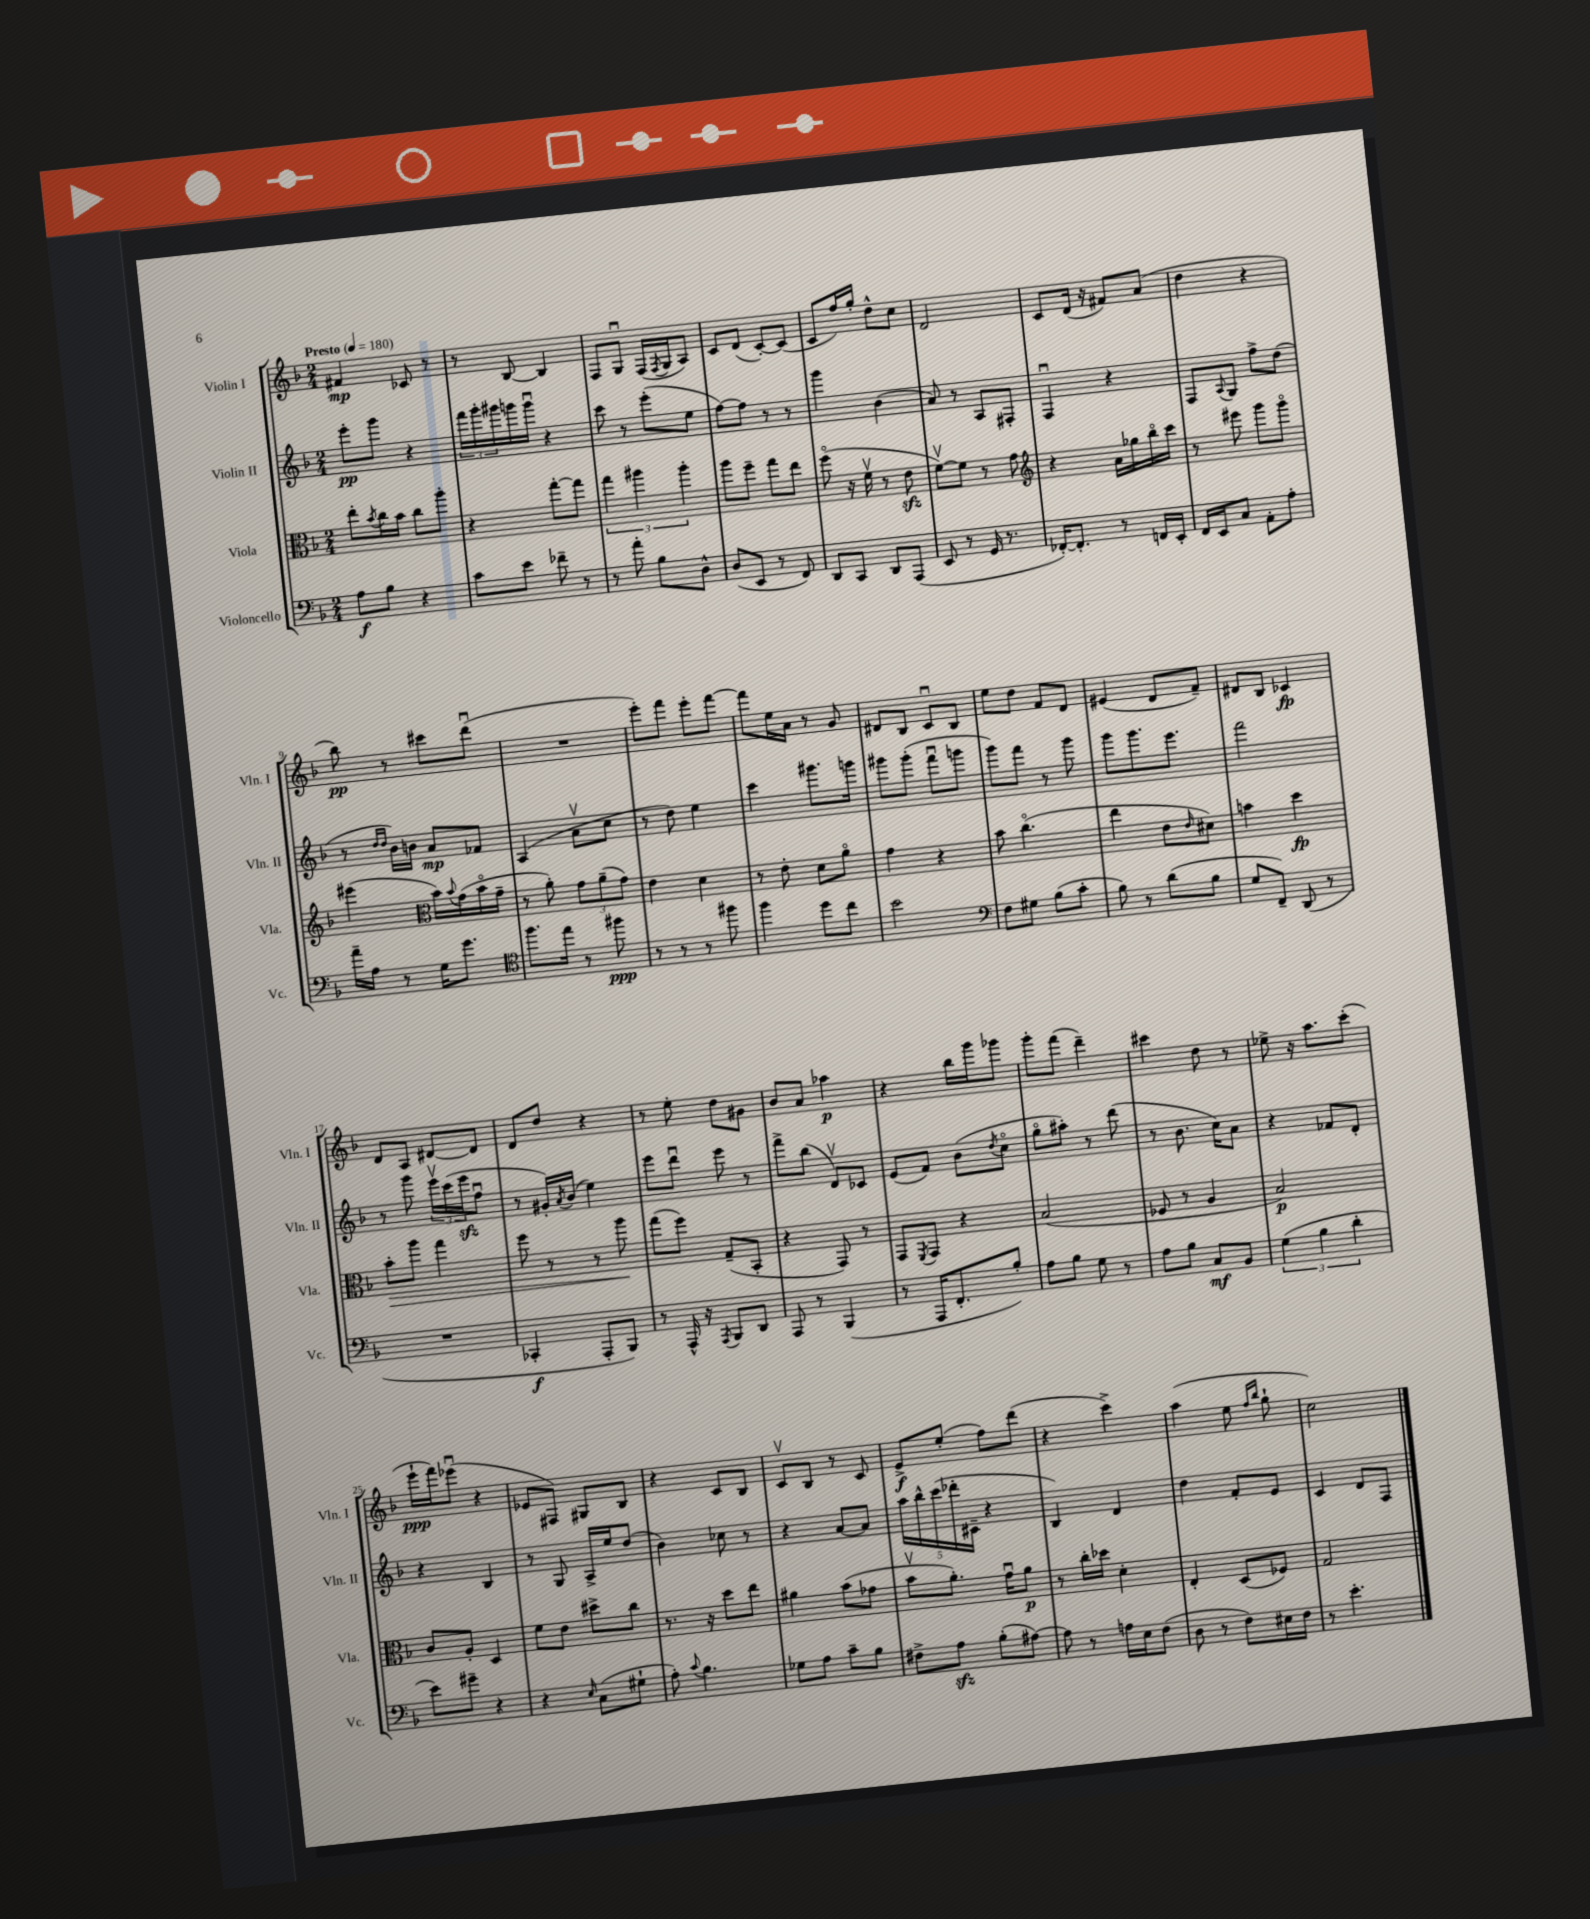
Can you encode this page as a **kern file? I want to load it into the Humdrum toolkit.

**kern	**dynam	**kern	**dynam	**kern	**dynam	**kern	**dynam
*part4	*part4	*part3	*part3	*part2	*part2	*part1	*part1
*staff4	*staff4	*staff3	*staff3	*staff2	*staff2	*staff1	*staff1
*I"Violoncello	*	*I"Viola	*	*I"Violin II	*	*I"Violin I	*
*I'Vc.	*	*I'Vla.	*	*I'Vln. II	*	*I'Vln. I	*
*clefF4	*	*clefC3	*	*clefG2	*	*clefG2	*
*k[b-]	*	*k[b-]	*	*k[b-]	*	*k[b-]	*
*M2/4	*	*M2/4	*	*M2/4	*	*M2/4	*
*MM180	*	*MM180	*	*MM180	*	*MM180	*
=1	=1	=1	=1	=1	=1	=1	=1
!	!	!	!	!	!	!LO:TX:a:B:t=Presto	!
8A\L	f	8ee'\L	.	8eee'\L	pp	4f#X/	mp
.	.	8qb-/	.	.	.	.	.
8B-\J	.	16cc\L	.	8ggg\J	.	.	.
.	.	16b-\JJ	.	.	.	.	.
4r	.	8cc\L	.	4r	.	8c-X/	.
.	.	8aa'\J	.	.	.	8r	.
=2	=2	=2	=2	=2	=2	=2	=2
8c\L	.	4r	.	24fff\LL	.	8r	.
.	.	.	.	24ggg'\	.	.	.
.	.	.	.	24ggg#X\	.	.	.
8e\J	.	.	.	16gggn\	.	[8B-/	.
.	.	.	.	16gggu\JJ	.	.	.
8f-X~\	.	[8gg'\L	.	4r	.	4B-/]	.
8r	.	8gg\J]	.	.	.	.	.
=3	=3	=3	=3	=3	=3	=3	=3
8r	.	6gg\	.	8ccc\	.	8F/L	.
8a'\	.	.	.	8r	.	8Gu/J	.
.	.	6aa#X\	.	.	.	.	.
8B-\L	.	.	.	(8eee'\L	.	(16F/LL	.
.	.	.	.	.	.	8qF/	.
.	.	.	.	.	.	16G/J	.
.	.	6aa#'\	.	.	.	.	.
8D^^\J	.	.	.	8ee\J	.	8A/J)	.
=4	=4	=4	=4	=4	=4	=4	=4
(8D/L	.	8aa\L	.	[8ff\L)	.	8c/L	.
8EE/J	.	8ff~\J	.	8ff\J]	.	(8d/J	.
8r	.	8gg\L	.	8r	.	[8c'/L)	.
8FF/)	.	8ee\J	.	8r	.	(8c/J]	.
=5	=5	=5	=5	=5	=5	=5	=5
8DD/L	.	(8ff\	.	4ggg\	.	8c/L	.
8CC/J	.	16r	.	.	.	16ff/L)	.
.	.	16fv\	.	.	.	16gg'/JJ	.
8DD/L	.	8r	.	(4b-\	.	8dd^^\L	.
(8AAA/J	.	8ezz\	.	.	.	8cc\J	.
=6	=6	=6	=6	=6	=6	=6	=6
8EE/	.	[8fv\L)	.	8a/)	.	2d/	.
8r	.	8f\J]	.	8r	.	.	.
16GG/	.	8r	.	8A/L	.	.	.
8.r	.	.	.	.	.	.	.
.	.	8g\	.	8F#X'/J	.	.	.
=7	=7	=7	=7	=7	=7	=7	=7
*	*	*clefG2	*	*	*	*	*
[16FF-X'/KL)	.	4r	.	4Fu/	.	8c/L	.
8.FF-'/J]	.	.	.	.	.	.	.
.	.	.	.	.	.	(16d/Jk	.
.	.	.	.	.	.	16r	.
8r	.	16a\LL	.	4r	.	8f#X/L)	.
.	.	16gg-X\	.	.	.	.	.
16FFn/LL	.	16bb-\	.	.	.	(8a/J	.
16EE'/JJ	.	16ccc\JJ	.	.	.	.	.
=8	=8	=8	=8	=8	=8	=8	=8
16FF/LL	.	8r	.	8F/L	.	4dd\	.
16EE/J	.	.	.	.	.	.	.
.	.	.	.	8qqA/	.	.	.
8C/J	.	8eee#X\	.	8G/J	.	.	.
8AA'\L	.	8ggg\L	.	8ff^\L	.	4r	.
8A'\J	.	8ggg\J	.	(8dd\J	.	.	.
!!LO:LB:g=z
=9	=9	=9	=9	=9	=9	=9	=9
16a~\LL	.	(4eee#X\	.	8r	.	8bb-\)	pp
16A\JJ	.	.	.	.	.	.	.
.	.	.	.	16qqdd/LL	.	.	.
.	.	.	.	16qqdd/JJ	.	.	.
8r	.	.	.	16b-\LL)	.	8r	.
.	.	.	.	16bn\JJ	.	.	.
*	*	*clefC3	*	*	*	*	*
16G\KL	.	16b-\LL)	.	8a/L	mp	8ccc#X\L	.
.	.	8qqb-/	.	.	.	.	.
8.g\J	.	(16g\	.	.	.	.	.
.	.	16b-\	.	8f-X/J	.	(8dddu\J	.
.	.	16g~\JJ	.	.	.	.	.
=10	=10	=10	=10	=10	=10	=10	=10
*clefC4	*	*	*	*	*	*	*
8.ff\L	.	8r	.	(4A/	.	2r	.
.	.	8a'\)	.	.	.	.	.
16ee\Jk	.	.	.	.	.	.	.
8r	.	12g\L	.	8av\L	.	.	.
.	.	(12a~\	.	.	.	.	.
8ff#X\	ppp	.	.	8cc\J	.	.	.
.	.	12g\J)	.	.	.	.	.
=11	=11	=11	=11	=11	=11	=11	=11
8r	.	4e\	.	8r	.	8eee'\L)	.
8r	.	.	.	8dd\)	.	8fff\J	.
8r	.	4d\	.	4ee\	.	8eee'\L	.
8ff#X\	.	.	.	.	.	[8fff\J	.
=12	=12	=12	=12	=12	=12	=12	=12
4ff\	.	8r	.	4ccc\	.	8fff\L]	.
.	.	8e'\	.	.	.	16ee\L	.
.	.	.	.	.	.	16a\JJ	.
8dd\L	.	8d\L	.	8.ggg#X\L	.	8r	.
8cc\J	.	8a\J	.	.	.	8g/	.
.	.	.	.	16gggn\Jk	.	.	.
=13	=13	=13	=13	=13	=13	=13	=13
2b-\	.	4g\	.	8ggg#X\L	.	8d#X/L	.
.	.	.	.	(8ggg#'\J	.	8B-/J	.
.	.	4r	.	8fffu\L	.	8cu/L	.
.	.	.	.	8gggn\J	.	8B-/J	.
=14	=14	=14	=14	=14	=14	=14	=14
*clefF4	*	*	*	*	*	*	*
8F\L	.	8b-\	.	8ggg\L)	.	8ee\L	.
8G#X\J	.	(4.cc\	.	8fff\J	.	8dd\J	.
(8B-\L	.	.	.	8r	.	8f/L	.
8c'\J	.	.	.	8ggg\	.	8d/J	.
=15	=15	=15	=15	=15	=15	=15	=15
8B-\)	.	4ee\	.	8ggg\L	.	(4e#X/	.
8r	.	.	.	8.ggg\	.	.	.
(8d\L	.	8e\L	.	.	.	8d/L	.
.	.	.	.	8.eee\J	.	.	.
.	.	16qqe/	.	.	.	.	.
8B-\J	.	8d#X\J)	.	.	.	8f~/J)	.
=16	=16	=16	=16	=16	=16	=16	=16
8G/L	.	4bn\	.	2fff\	.	8d#X/L	.
8FF~/J)	.	.	.	.	.	8B-/J	.
(8DD/	.	4dd\	fp	.	.	4c-X/	fp
8r	.	.	.	.	.	.	.
!!LO:LB:g=z
=17	=17	=17	=17	=17	=17	=17	=17
!	!	!	!LO:HP:b	!	!	!	!
2r	.	8b-'\L	>	8r	.	8d/L	.
.	.	8aa\J	.	8ggg\	.	8A/J	.
.	.	4gg\	.	24eeev\LL	.	[8d#X/L	.
.	.	.	.	(24ccc\	.	.	.
.	.	.	.	24eeezz\J	.	.	.
.	.	.	.	8ffu\J	.	8d#/J]	.
=18	=18	=18	=18	=18	=18	=18	=18
4CC-X'/	f	8ff\	.	8r	.	8d/L	.
.	.	8r	.	16g#X'/LL)	.	8dd/J	.
.	.	.	.	8qa/	.	.	.
.	.	.	.	(16b-/JJ	.	.	.
8AAA'/L	.	8r	.	4ee\)	.	4r	.
8BBB-/J)	.	8aa\	.	.	.	.	.
.	.	.	]	.	.	.	.
=19	=19	=19	=19	=19	=19	=19	=19
8r	.	(8gg\L	.	8eee\L	.	8r	.
16AAA^^/	.	8ff\J)	.	8dddu\J	.	8ee'\	.
16r	.	.	.	.	.	.	.
8qAAA/	.	.	.	.	.	.	.
8BBB-/L	.	(8G~/L	.	8eee\	.	8dd\L	.
8DD/J	.	8BB-'/J	.	8r	.	8g#X\J	.
=20	=20	=20	=20	=20	=20	=20	=20
8AAA/	.	4r	.	8fff^\L	.	8b-/L	.
8r	.	.	.	(8bb-\J	.	8a/J	.
(4BBB-/	.	8GG/)	.	8dv/L)	.	4aa-X\	p
.	.	8r	.	8c-X/J	.	.	.
=21	=21	=21	=21	=21	=21	=21	=21
8r	.	8GG/L	.	(8e/L	.	4r	.
.	.	8qFF/	.	.	.	.	.
16AAA/KL	.	8GG/J	.	8f/J)	.	.	.
8.FF'/	.	.	.	.	.	.	.
.	.	4r	.	(8b-\L	.	16bb-\LL	.
.	.	.	.	.	.	16ggg\J	.
.	.	.	.	8qdd/	.	.	.
8B-'/J)	.	.	.	8cc\J	.	8ggg-X\J	.
=22	=22	=22	=22	=22	=22	=22	=22
8A\L	.	(2B-/	.	8gg\L	.	8ggg'\L	.
8B-\J	.	.	.	8aa#X'\J)	.	(8fff\J	.
8G\	.	.	.	8r	.	4ddd~\)	.
8r	.	.	.	(8ddd\	.	.	.
=23	=23	=23	=23	=23	=23	=23	=23
8A\L	.	8F-X/	.	8r	.	4ccc#X\	.
8B-\J	.	8r	.	8.b-\	.	.	.
8C/L	mf	4A/	.	.	.	8dd\	.
.	.	.	.	16cc\KL)	.	.	.
8BB-/J	.	.	.	8a\J	.	8r	.
=24	=24	=24	=24	=24	=24	=24	=24
(6G\	.	2B-/)	p	4r	.	8ee-X^\	.
.	.	.	.	.	.	16r	.
6B-\	.	.	.	.	.	.	.
.	.	.	.	.	.	8.aa\L	.
.	.	.	.	8f-X/L	.	.	.
6d'\	.	.	.	.	.	.	.
.	.	.	.	8d'/J	.	(8ccc'\J	.
!!LO:LB:g=z
=25	=25	=25	=25	=25	=25	=25	=25
8e\L)	.	8c/L	.	4r	.	16eee`\LL	ppp
.	.	.	.	.	.	16fff\J)	.
8g#X~\J	.	8A'/J	.	.	.	(8eee-Xu\J	.
4r	.	4D/	.	4B-/	.	4r	.
=26	=26	=26	=26	=26	=26	=26	=26
4r	.	8f\L	.	8r	.	8e-X/L	.
.	.	8e\J	.	8G/	.	8F#X/J)	.
16qqE/	.	.	.	.	.	.	.
(8C\L	.	8dd#X^\L	.	16A^/LL	.	8G#X/L	.
.	.	.	.	16ee/J	.	.	.
8G#X`\J	.	8cc\J	.	(8dd/J	.	8B-/J	.
=27	=27	=27	=27	=27	=27	=27	=27
8A'\)	.	8.r	.	4b-\)	.	4r	.
8qqc/	.	.	.	.	.	.	.
4.B-\	.	.	.	.	.	.	.
.	.	16r	.	.	.	.	.
.	.	8dd\L	.	8cc-X\	.	8c/L	.
.	.	8ee\J	.	8r	.	8B-/J	.
=28	=28	=28	=28	=28	=28	=28	=28
8G-X\L	.	4a#X\	.	4r	.	8cv/L	.
8A\J	.	.	.	.	.	8B-/J	.
8c~\L	.	(8b-\L	.	[8a/L	.	8r	.
8B-\J	.	8g-X\J	.	8a/J]	.	8c/	.
=29	=29	=29	=29	=29	=29	=29	=29
8F#X^\L	.	8b-v\L	.	20aa\LL	.	8e^/L	f
.	.	.	.	20bb-^^\	.	.	.
.	.	.	.	(20ccc\	.	.	.
8Azz\J	.	8.a'\J)	.	.	.	(8ee'/J	.
.	.	.	.	20ddd-X'\	.	.	.
.	.	.	.	20c#X~\JJ	.	.	.
(8B-'\L	.	.	.	4r	.	8ff\L)	.
.	.	16gu\KL	.	.	.	.	.
[8A#X\J)	.	8a\J	p	.	.	(8ddd\J	.
=30	=30	=30	=30	=30	=30	=30	=30
8A#\]	.	8r	.	4B-/)	.	4r	.
8r	.	16cc'\LL	.	.	.	.	.
.	.	16dd-X\JJ	.	.	.	.	.
16An\LL	.	4d'\	.	4d/	.	4ccc^\)	.
16E\J	.	.	.	.	.	.	.
(8F\J	.	.	.	.	.	.	.
=31	=31	=31	=31	=31	=31	=31	=31
8D\	.	4E'/	.	4dd\	.	(4aa\	.
8r	.	.	.	.	.	.	.
8F\L)	.	(8D/L	.	8f'/L	.	8ee\	.
.	.	.	.	.	.	16qqff/LL	.
.	.	.	.	.	.	16qqbb-/JJ	.
16E#X\L	.	8F-X/J)	.	8e/J	.	8gg`\	.
16F\JJ	.	.	.	.	.	.	.
=32	=32	=32	=32	=32	=32	=32	=32
8r	.	2G/	.	4c/	.	2cc\)	.
4.e'\	.	.	.	.	.	.	.
.	.	.	.	8d/L	.	.	.
.	.	.	.	8F/J	.	.	.
==	==	==	==	==	==	==	==
*-	*-	*-	*-	*-	*-	*-	*-
